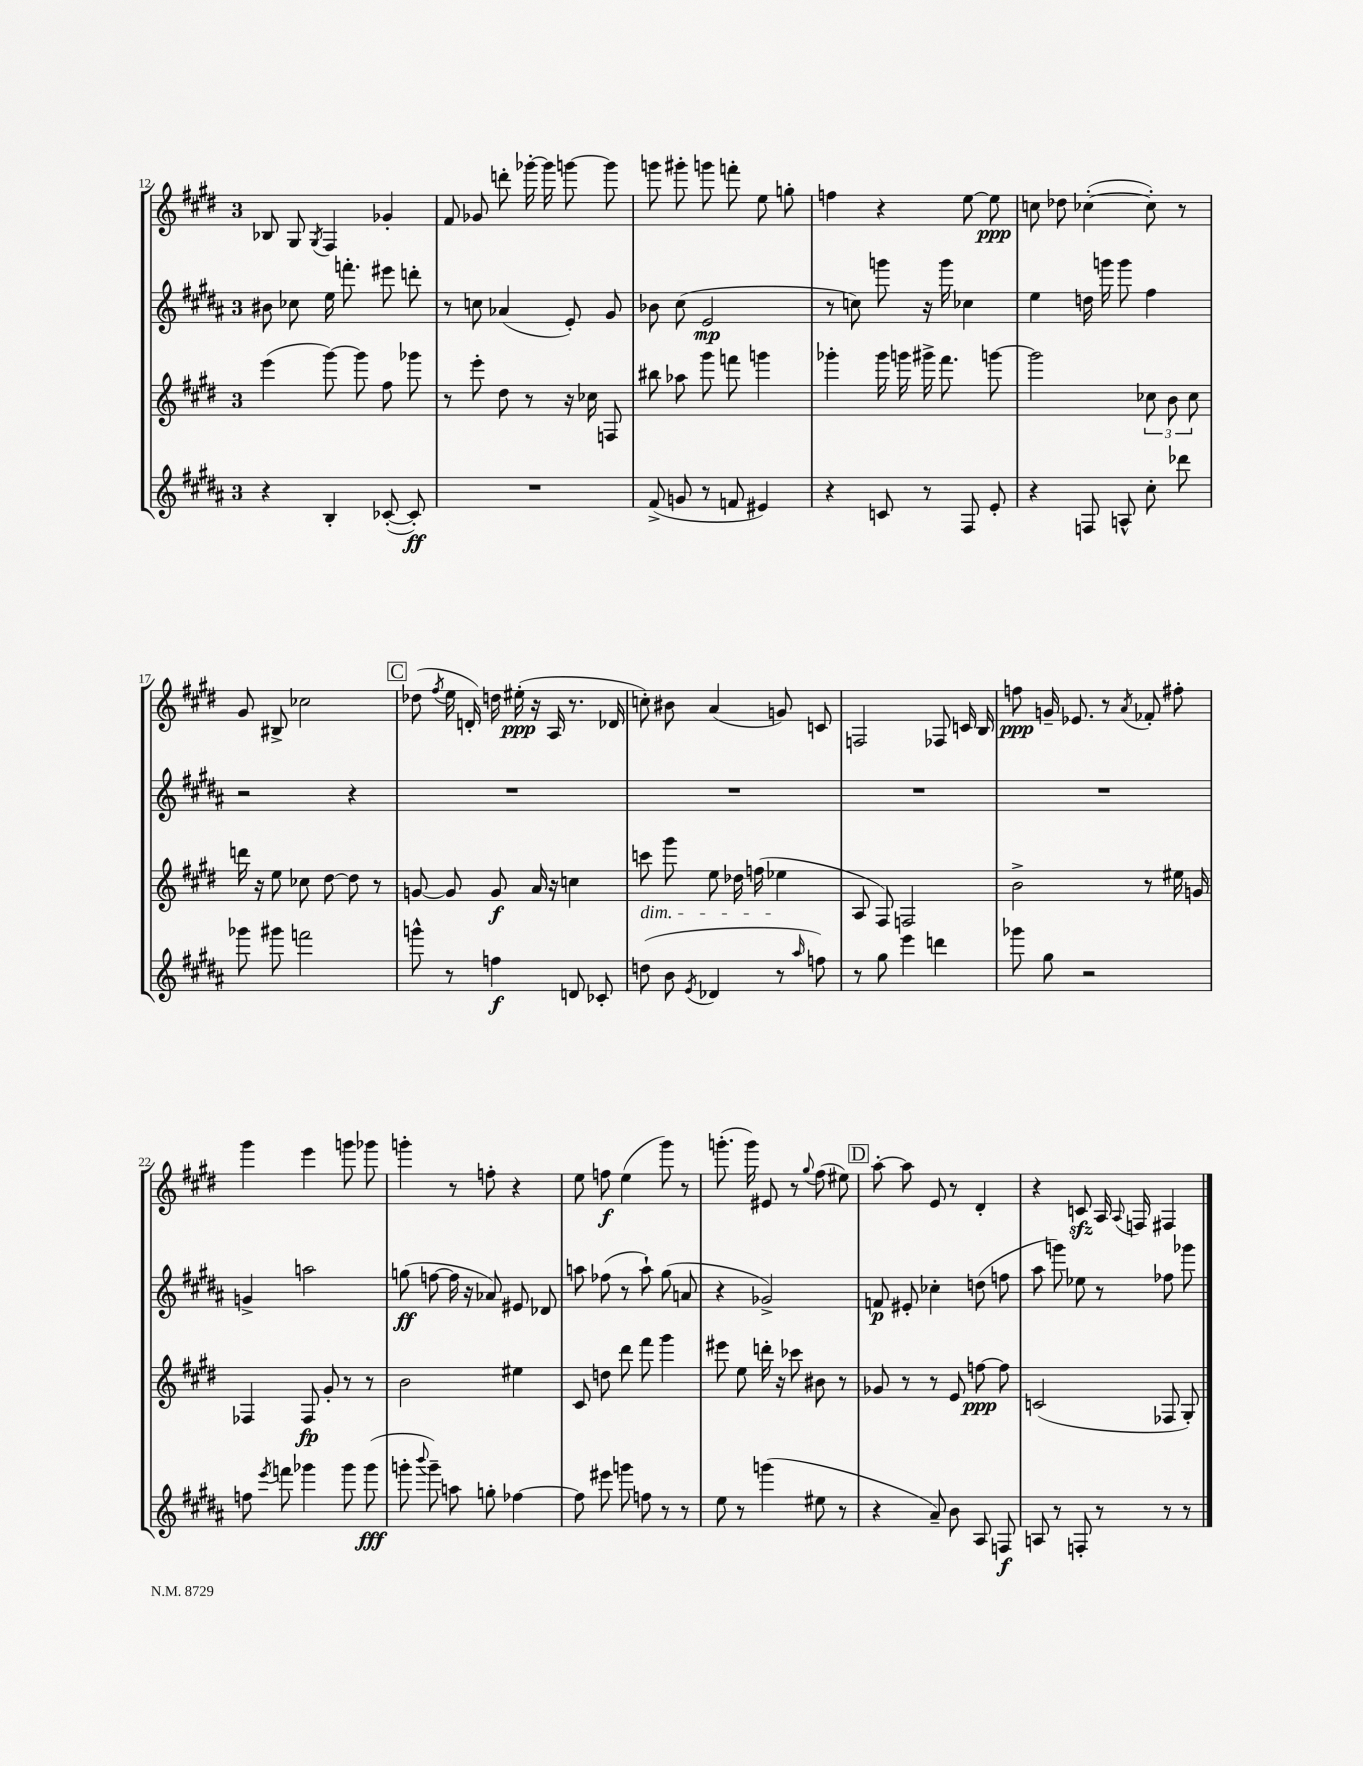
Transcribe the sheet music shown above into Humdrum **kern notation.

**kern	**kern	**kern	**kern
*staff4	*staff3	*staff2	*staff1
*clefG2	*clefG2	*clefG2	*clefG2
*k[f#c#g#d#a#]	*k[f#c#g#d#]	*k[f#c#g#d#a#]	*k[f#c#g#d#]
*M3/4	*M3/4	*M3/4	*M3/4
4r	(4eee\	8b#\	8B-/
.	.	8cc-\	8G#/
.	.	.	8qG#/
4B'/	[8ggg#\)	16ee\	4F#/
.	.	8.fff'\	.
.	8ggg#\]	.	.
([8c-'/	8ff#\	8eee#\	4g-'/
8c-'/])	8ggg-\	8ddd'\	.
=	=	=	=
2.r	8r	8r	8f#/
.	8eee'\	8cc\	8g-/
.	8dd#\	(4a-/	8ddd'\
.	8r	.	[16ggg-'\
.	.	.	16ggg-\]
.	16r	8e'/)	[8ggg\
.	16cc-\	.	.
.	8F/	8g#/	8ggg\]
=	=	=	=
(8f#^/	8bb#\	8b-\	8ggg\
8g/	8aa-\	(8cc#\	8ggg#'\
8r	8ggg#\	2e/	8ggg\
8f/	8fff\	.	8fff'\
4e#/)	4ggg\	.	8ee\
.	.	.	8gg'\
=	=	=	=
4r	4ggg-'\	8r	4ff\
.	.	8cc\)	.
8c/	16ggg-\	8ggg\	4r
.	16ggg\	.	.
8r	16ggg#^\	16r	.
.	8.fff#\	16ggg\	.
8F#/	.	4cc-\	[8ee\
8e'/	[8ggg\	.	8ee\]
=	=	=	=
4r	2ggg\]	4ee\	8cc\
.	.	.	8dd-\
8F/	.	16dd\	([4cc-'\
.	.	16ggg\	.
8A^^/	.	8ggg\	.
8cc#'\	12cc-\	4ff#\	8cc-'\])
.	12b\	.	.
8ddd-\	.	.	8r
.	12cc-\	.	.
=	=	=	=
8ggg-\	16ddd\	2r	8g#/
.	16r	.	.
8ggg#\	8ee\	.	8B#^/
2fff\	8cc-\	.	2cc-\
.	[8dd#\	.	.
.	8dd#\]	4r	.
.	8r	.	.
=	=	=	=
8ggg^^\	[8g/	2.r	(8dd-\
.	.	.	8qff#/
8r	8g/]	.	16ee\
.	.	.	16d'/)
4ff\	8g/	.	16dd\
.	.	.	(16ee#'\
.	16a/	.	16r
.	16r	.	16A/
8d/	4cc\	.	8.r
8c-'/	.	.	.
.	.	.	16d-/
=	=	=	=
(8dd\	8ccc\	2.r	8cc'\)
8b\	8ggg#\	.	8b#\
8qe/	.	.	.
4d-/	8ee\	.	(4a/
.	16dd-\	.	.
.	(16ff\	.	.
8r	4ee-\	.	8g/)
16qqaa#/	.	.	.
8ff\)	.	.	8c/
=	=	=	=
8r	8A/	2.r	2F/
8gg#\	8F#/)	.	.
4eee\	2F/	.	.
4ddd\	.	.	8F-/
.	.	.	16c/
.	.	.	16B/
=	=	=	=
8ggg-\	2b^\	2.r	8ff\
8gg#\	.	.	16g~/
.	.	.	8.e-/
2r	.	.	.
.	.	.	8r
.	.	.	8qa/
.	8r	.	8f-'/
.	16ee#\	.	8ff#'\
.	16g/	.	.
=	=	=	=
8ff\	4F-/	4g^/	4ggg#\
8qeee/	.	.	.
8fff\	.	.	.
4ggg-\	8F-/	2aa\	4eee\
.	8g#'/	.	.
8ggg-\	8r	.	8ggg\
(8ggg-\	8r	.	8ggg-\
=	=	=	=
8ggg'\	2b\	(8gg\	4ggg'\
8qqbbb/	.	.	.
8ggg~\)	.	[8ff\	.
8aa\	.	16ff\]	8r
.	.	16r	.
8gg'\	.	8a-/)	8ff'\
[4ff-\	4ee#\	8e#/	4r
.	.	8d-/	.
=	=	=	=
8ff-\]	8c#/	8aa\	8ee\
8eee#\	8dd\	(8ff-\	8ff\
8ggg\	8ddd#\	8r	(4ee\
8ff\	8fff#\	8aa`\)	.
8r	4ggg#\	(8gg#\	8ggg#\)
8r	.	8a/	8r
=	=	=	=
8ee\	8eee#\	4r	(8.ggg'\
8r	8ee\	.	.
.	.	.	16ggg\)
(4ggg\	16ddd'\	2g-^/)	8e#/
.	16r	.	.
.	8ccc-\	.	8r
.	.	.	8qqgg#/
8ee#\	8b#\	.	(8ff#\
8r	8r	.	8ee#\)
=	=	=	=
4r	8g-/	8f/	[8aa'\
.	8r	8e#'/	8aa\]
8a#~/)	8r	4cc-'\	8e/
8b\	8e/	.	8r
8A#/	[8ff\	(8dd\	4d#'/
8F/	8ff\]	8ff\	.
=	=	=	=
8A/	(2c/	8aa#\	4r
8r	.	8ggg\)	.
8F'/	.	8ee-\	8c/
8r	.	8r	16A/
.	.	.	8qqA/
.	.	.	16F/
8r	8F-/	8ff-\	4F#/
8r	8G#'/)	8ggg-\	.
==	==	==	==
*-	*-	*-	*-
